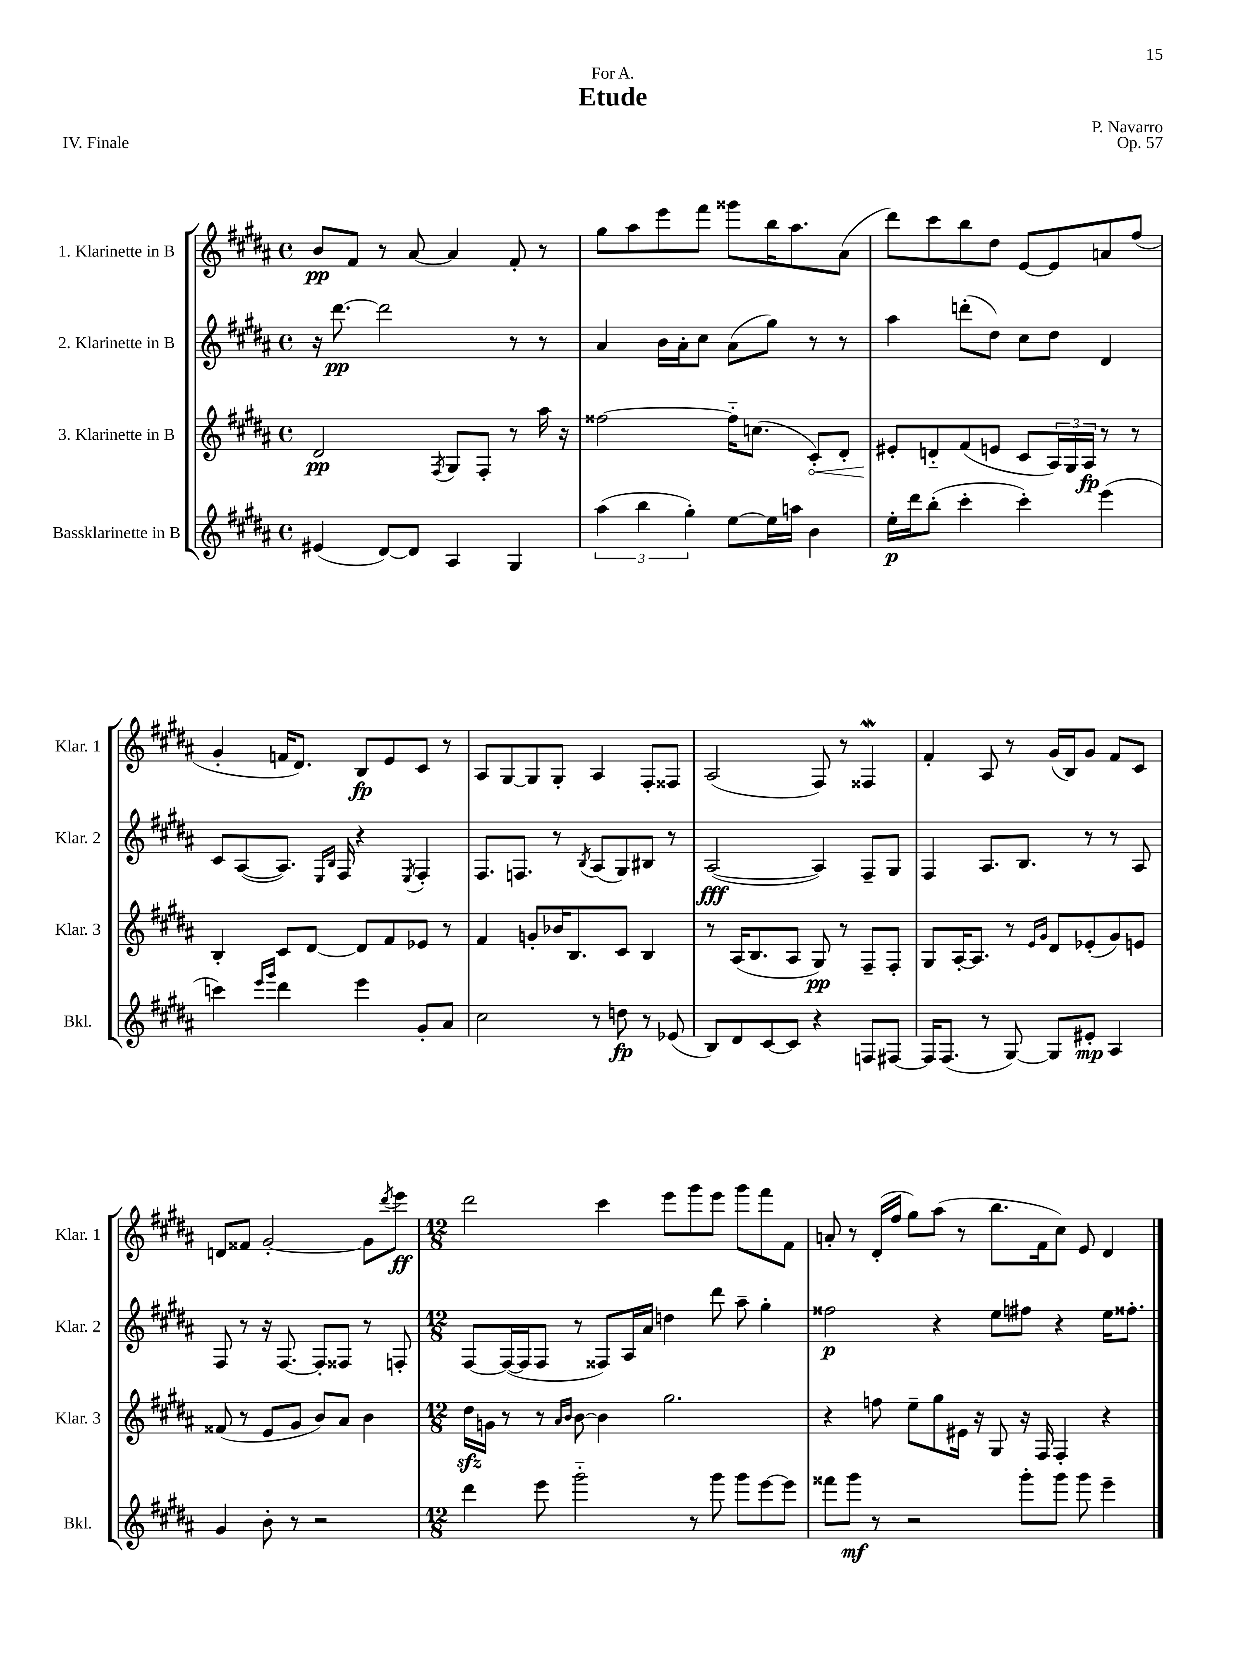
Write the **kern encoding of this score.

**kern	**kern	**kern	**kern
*staff4	*staff3	*staff2	*staff1
*clefG2	*clefG2	*clefG2	*clefG2
*k[f#c#g#d#a#]	*k[f#c#g#d#a#]	*k[f#c#g#d#a#]	*k[f#c#g#d#a#]
*M4/4	*M4/4	*M4/4	*M4/4
*met(c)	*met(c)	*met(c)	*met(c)
(4e#	2d#	16r	8b
.	.	[8.ddd#	.
.	.	.	8f#
[8d#)	.	2ddd#]	8r
8d#]	.	.	[8a#
.	8qF#	.	.
4A#	8G#	.	4a#]
.	8F#'	.	.
4G#	8r	8r	8f#'
.	16aa#	8r	8r
.	16r	.	.
=	=	=	=
(6aa#	[2ff##	4a#	8gg#
.	.	.	8aa#
6bb	.	.	.
.	.	16b	8eee
.	.	16a#'	.
6gg#')	.	.	.
.	.	8cc#	8fff#
[8ee	16ff##'~]	(8a#	8ggg##
.	(8.cc	.	.
16ee]	.	8gg#)	16bb
16aa	.	.	8.aa#
4b	8c#')	8r	.
.	8d#'	8r	(8a#
=	=	=	=
16ee'	8e#'	4aa#	8ddd#)
16ddd#	.	.	.
(8bb'	8d'~	.	8ccc#
4ccc#'	(8f#	(8ddd'	8bb
.	8e	8dd#)	8dd#
4ccc#')	8c#	8cc#	[8e
.	24A#)	8dd#	8e]
.	24G#	.	.
.	24A#	.	.
(4eee	8r	4d#	8a
.	8r	.	(8ff#
=	=	=	=
4ccc)	4B'	8c#	4g#'
.	.	([8A#	.
16qqeee	.	.	.
16qqggg#	.	.	.
4ddd#	8c#	8.A#])	16f
.	.	.	8.d#)
.	[8d#	.	.
.	.	16qqE	.
.	.	16qqB	.
.	.	16F#	.
4eee	8d#]	4r	8B
.	8f#	.	8e
.	.	8qE	.
8g#'	8e-	4F#'	8c#
8a#	8r	.	8r
=	=	=	=
2cc#	4f#	8.F#	8A#
.	.	.	[8G#
.	.	8.F	.
.	8g'	.	8G#]
.	16b-	8r	8G#'
.	8.B	.	.
.	.	8qB	.
8r	.	(8A#	4A#
8dd	8c#	8G#)	.
8r	4B	8B#	8F#'
(8e-	.	8r	8F##
=	=	=	=
8B)	8r	([2A#	(2A#
8d#	(16A#	.	.
.	8.B	.	.
[8c#	.	.	.
8c#]	8A#	.	.
4r	8G#)	4A#])	8F#)
.	8r	.	8r
8F	8F#~	8F#~	4F##
[8F#	8F#'	8G#	.
=	=	=	=
16F#]	8G#	4F#	4f#'
(8.F#	.	.	.
.	[16A#'	.	.
.	8.A#]	.	.
8r	.	8.A#	8A#
[8G#)	8r	.	8r
.	.	8.B	.
.	16qqe	.	.
.	16qqg#	.	.
8G#]	8d#	.	(16g#
.	.	.	16B)
8e#'	(8e-'	8r	8g#
4A#	8g#)	8r	8f#
.	8e	8A#	8c#
=	=	=	=
4g#	(8f##	8F#	8d
.	8r	8r	8f##
8b'	8e	16r	[2g#'
.	.	[8.F#	.
8r	8g#	.	.
2r	8b)	8F#']	.
.	8a#	8F##	.
.	4b	8r	8g#]
.	.	.	8qddd#
.	.	8F'	8eee
=	=	=	=
*M12/8	*M12/8	*M12/8	*M12/8
4ddd#	16dd#	[8F#	2ddd#
.	16g	.	.
.	8r	(16F#_	.
.	.	16F#]	.
8eee	8r	8F#	.
.	16qqa#	.	.
.	16qqb	.	.
2ggg#'~	[8b	8r	.
.	4b]	8F##)	4ccc#
.	.	16A#	.
.	.	16a#	.
.	2.gg#	4dd	8eee
8r	.	.	8ggg#
8ggg#	.	8ddd#	8eee
8ggg#	.	8aa#~	8ggg#
[8eee	.	4gg#'	8fff#
8eee]	.	.	8f#
=	=	=	=
8fff##	4r	2ff##	8a'
8ggg#	.	.	8r
8r	8ff	.	(16d#'
.	.	.	16ff#
2r	8ee~	.	8gg#)
.	8gg#	4r	(8aa#
.	16e#	.	8r
.	16r	.	.
.	8G#	8ee	8.bb
8ggg#'	16r	8ff#	.
.	16F#	.	16f#
8ggg#	4F#'	4r	8cc#)
8ggg#	.	.	8e
4eee~	4r	16ee	4d#
.	.	8.ff##'	.
==	==	==	==
*-	*-	*-	*-
